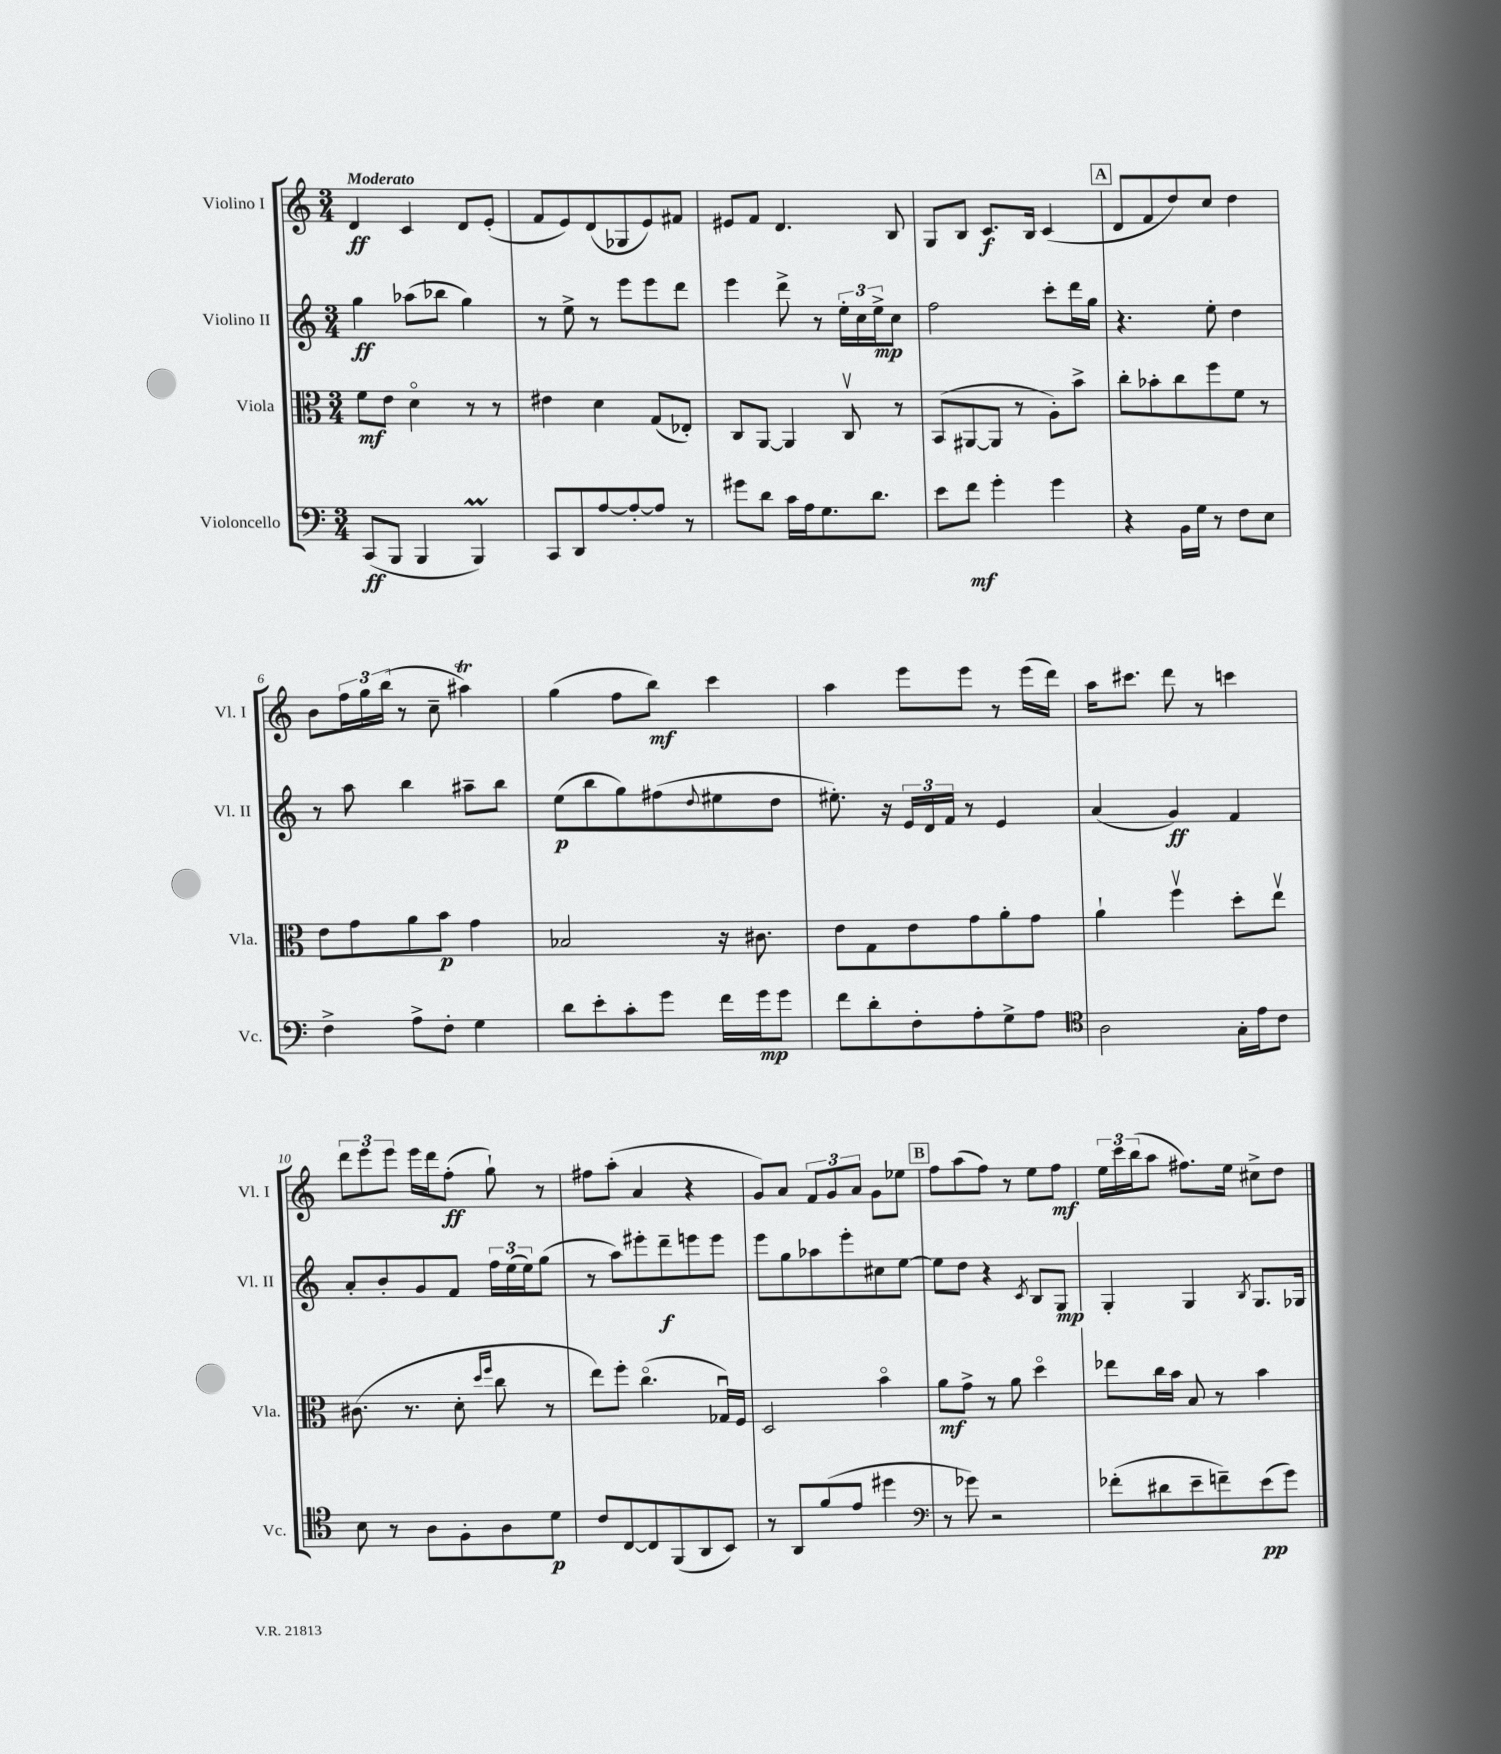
<<
\new StaffGroup <<
\new Staff = "s0" \with { instrumentName = "Violino I" shortInstrumentName = "Vl. I" } {
    \clef treble \key c \major \numericTimeSignature \time 3/4 \tempo "Moderato"
    d'4\ff c'4 d'8 e'8-.( |
    f'8 e'8) d'8( ges8 e'8) fis'8 |
    eis'8 f'8 d'4. b8 |
    g8 b8 c'8.\f b16 c'4( |
    \mark \markup { \box "A" } d'8 f'8 d''8) c''8 d''4 |
    b'8 \tuplet 3/2 { f''16 g''16 b''16( } r8 c''8-- ais''4\trill) |
    g''4( f''8 b''8\mf) c'''4 |
    a''4 e'''8 e'''8 r8 e'''16( d'''16) |
    a''16 cis'''8. d'''8 r8 c'''4 |
    \tuplet 3/2 { d'''8 e'''8 e'''8 } e'''16 d'''16 f''8-.\ff( g''8-!) r8 |
    fis''8 a''8-.( a'4 r4 |
    g'8) a'8 \tuplet 3/2 { f'8 g'8 a'8 } g'8 ees''8 |
    \mark \markup { \box "B" } f''8 a''8( f''8) r8 e''8 f''8\mf |
    \tuplet 3/2 { e''16 c'''16 b''16( } a''8 fis''8.) e''16 cis''8-> d''8 \bar "|." |
}
\new Staff = "s1" \with { instrumentName = "Violino II" shortInstrumentName = "Vl. II" } {
    \clef treble \key c \major \numericTimeSignature \time 3/4
    g''4\ff aes''8( bes''8 g''4) |
    r8 e''8-> r8 e'''8 e'''8 d'''8 |
    e'''4 d'''8-> r8 \tuplet 3/2 { e''16-. c''16 e''16->\mp } c''8 |
    f''2 c'''8-. d'''16 g''16 |
    \mark \markup { \box "A" } r4. e''8-. d''4 |
    r8 a''8 b''4 ais''8-- b''8 |
    e''8\p( b''8 g''8) fis''8( \appoggiatura { d''8 } eis''8 d''8 |
    eis''8.-.) r16 \tuplet 3/2 { e'16 d'16 f'16 } r8 e'4 |
    a'4( g'4\ff) f'4 |
    a'8-. b'8-. g'8 f'8 \tuplet 3/2 { f''16 e''16( e''16) } g''8( |
    r8 a''8) eis'''8-. d'''8--\f e'''8 e'''8 |
    e'''8 g''8 aes''8 e'''8-. cis''8 e''8~ |
    \mark \markup { \box "B" } e''8 d''8 r4 \acciaccatura { c'8 } b8 g8\mp |
    g4-. g4 \acciaccatura { b8 } g8. ges16 \bar "|." |
}
\new Staff = "s2" \with { instrumentName = "Viola" shortInstrumentName = "Vla." } {
    \clef alto \key c \major \numericTimeSignature \time 3/4
    f'8\mf e'8 d'4\flageolet r8 r8 |
    eis'4 d'4 g8( ees8-.) |
    c8 a,8~ a,4 c8\upbow r8 |
    b,8( ais,8~ ais,8 r8 a8-.) b'8-> |
    \mark \markup { \box "A" } c''8-. bes'8-. c''8 f''8 f'8 r8 |
    e'8 g'8 a'8 b'8\p g'4 |
    bes2 r16 cis'8. |
    e'8 g8 e'8 g'8 a'8-. g'8 |
    a'4-! f''4\upbow d''8-. e''8\upbow |
    cis'8.( r8. d'8-. \grace { d''16 f''16 } c''8 r8 |
    e''8) f''8-. c''4.\flageolet( ges16\downbow) f16 |
    d2 b'4\flageolet |
    \mark \markup { \box "B" } a'8\mf g'8-> r8 a'8 d''4\flageolet |
    ees''8 c''16 b'16 b8 r8 b'4 \bar "|." |
}
\new Staff = "s3" \with { instrumentName = "Violoncello" shortInstrumentName = "Vc." } {
    \clef bass \key c \major \numericTimeSignature \time 3/4
    c,8\ff( b,,8 b,,4 b,,4\prall) |
    c,8 d,8 a8~ a8~-. a8 r8 |
    gis'8 d'8 c'16 a16 g8. d'8. |
    e'8 f'8\mf g'4-. g'4 |
    \mark \markup { \box "A" } r4 b,16 g16 r8 f8 e8 |
    f4-> a8-> f8-. g4 |
    d'8 e'8-. c'8-. g'8 f'16 g'16\mp g'8 |
    f'8 d'8-. f8-. a8-. g8-> a8 |
    \clef tenor a2 g16-. e'16 c'8 |
    b8 r8 a8 f8-. a8 d'8\p |
    c'8 c8~ c8 f,8( a,8 b,8) |
    r8 a,8 f'8( e'8 dis''4 |
    \mark \markup { \box "B" } \clef bass r8 ges'8) r2 |
    fes'8-.( dis'8 e'8-- f'8--) e'8\pp( g'8) \bar "|." |
}
>>
>>
